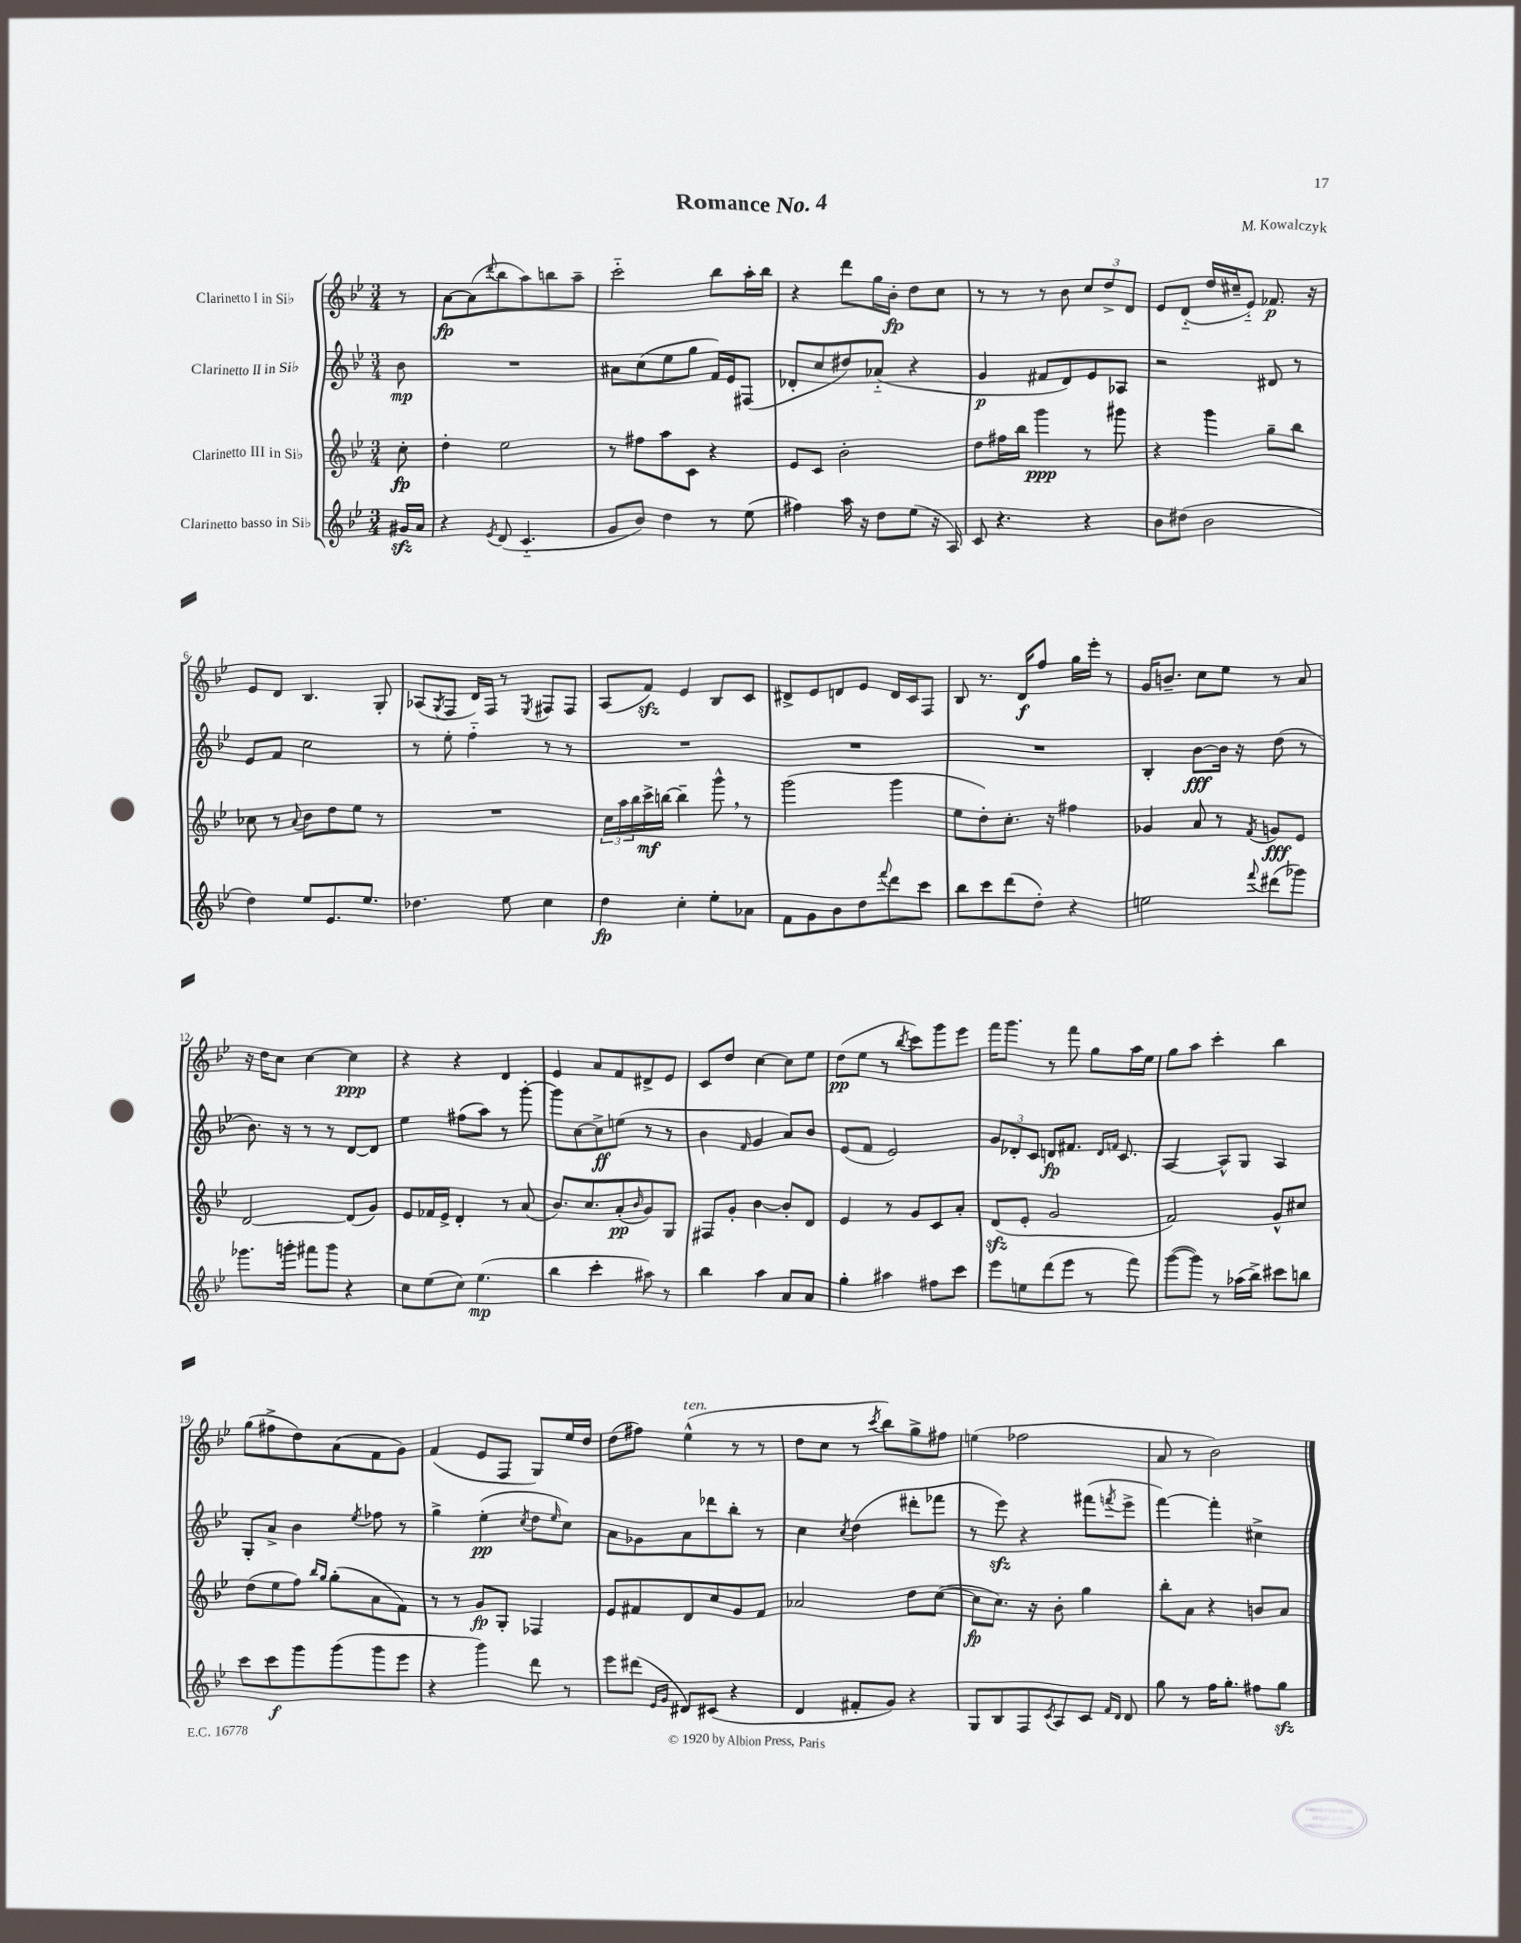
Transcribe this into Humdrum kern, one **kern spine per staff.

**kern	**dynam	**kern	**dynam	**kern	**dynam	**kern	**dynam
*part4	*part4	*part3	*part3	*part2	*part2	*part1	*part1
*staff4	*staff4	*staff3	*staff3	*staff2	*staff2	*staff1	*staff1
*I"Clarinetto basso in Si♭	*	*I"Clarinetto III in Si♭	*	*I"Clarinetto II in Si♭	*	*I"Clarinetto I in Si♭	*
*clefG2	*	*clefG2	*	*clefG2	*	*clefG2	*
*k[b-e-]	*	*k[b-e-]	*	*k[b-e-]	*	*k[b-e-]	*
*M3/4	*	*M3/4	*	*M3/4	*	*M3/4	*
=	=	=	=	=	=	=	=
16g#Xzz/LL	.	8cc'\	fp	8b-\	mp	8r	.
16a/JJ	.	.	.	.	.	.	.
=1	=1	=1	=1	=1	=1	=1	=1
4r	.	4dd'\	.	2.r	.	[8a\L	fp
.	.	.	.	.	.	(8a\]	.
8qe-/	.	.	.	.	.	8qqddd/	.
(8d/	.	2ee-\	.	.	.	8bb-\	.
4.c/	.	.	.	.	.	8aa\)	.
.	.	.	.	.	.	8bbn\	.
.	.	.	.	.	.	8aa~\J	.
=2	=2	=2	=2	=2	=2	=2	=2
8g/L	.	8r	.	8a#X\L	.	2ccc\	.
8b-/J)	.	8ff#X\L	.	(8cc\	.	.	.
4dd\	.	8aa\	.	8ee-\	.	.	.
.	.	8c\J	.	8gg\J	.	.	.
8r	.	4r	.	16f/LL)	.	8bb-\L	.
.	.	.	.	16e-/J	.	.	.
(8ee-\	.	.	.	(8F#X/J	.	16aa'\L	.
.	.	.	.	.	.	16bb-\JJ	.
=3	=3	=3	=3	=3	=3	=3	=3
4ff#X\)	.	8e-/L	.	8d-X'/L	.	4r	.
.	.	8c/J	.	8cc/	.	.	.
16aa\	.	2b-'\	.	8dd#X/)	.	8ddd\L	.
16r	.	.	.	.	.	.	.
8dd\L	.	.	.	(8a-X/J	.	16gg\L	.
.	.	.	.	.	.	16b-'\JJ	fp
(8ee-\J	.	.	.	4r	.	8dd\L	.
16r	.	.	.	.	.	8cc\J	.
16A/)	.	.	.	.	.	.	.
=4	=4	=4	=4	=4	=4	=4	=4
8c/	.	8dd\L	.	4g/	p	8r	.
4.r	.	16ff#X\L	.	.	.	8r	.
.	.	16bb-\JJ	.	.	.	.	.
.	.	4ggg\	ppp	8f#X/L	.	8r	.
.	.	.	.	8d/)	.	8b-\	.
4r	.	8r	.	8e-/	.	12cc/L	.
.	.	.	.	.	.	12dd^/	.
.	.	8ggg#X\	.	8A-X/J	.	.	.
.	.	.	.	.	.	12d/J	.
=5	=5	=5	=5	=5	=5	=5	=5
8b-\L	.	4r	.	2r	.	8e-/L	.
(8dd#X\J	.	.	.	.	.	(8d/J	.
2b-\	.	4ggg\	.	.	.	16dd/LL	.
.	.	.	.	.	.	16cc#X~/J	.
.	.	.	.	.	.	8e-/J)	.
.	.	8gg~\L	.	8d#X/	.	8.f-X/	p
.	.	8bb-\J	.	8r	.	.	.
.	.	.	.	.	.	16r	.
!!LO:LB:g=z
=6	=6	=6	=6	=6	=6	=6	=6
4dd\)	.	8cc-X\	.	8e-/L	.	8e-/L	.
.	.	8r	.	8f/J	.	8d/J	.
.	.	8qqa/	.	.	.	.	.
8ee-/L	.	8b-\L	.	2cc\	.	4.B-/	.
8.e-/	.	8dd\	.	.	.	.	.
.	.	8ee-\J	.	.	.	.	.
8.ee-/J	.	.	.	.	.	.	.
.	.	8r	.	.	.	8G'/	.
=7	=7	=7	=7	=7	=7	=7	=7
4.dd-X\	.	2.r	.	8r	.	(8A-X/L	.
.	.	.	.	.	.	8qG/	.
.	.	.	.	8ee-'\	.	8F/J	.
.	.	.	.	4ff\	.	16d/LL)	.
.	.	.	.	.	.	16F/JJ	.
8ee-\	.	.	.	.	.	8r	.
.	.	.	.	.	.	8qE-/	.
4cc\	.	.	.	8r	.	8F#X/L	.
.	.	.	.	8r	.	8F#/J	.
=8	=8	=8	=8	=8	=8	=8	=8
4dd\	fp	24cc\LL	.	2.r	.	(8A/L	.
.	.	24aa\	.	.	.	.	.
.	.	24bb-\	.	.	.	.	.
.	.	16ccc^\	mf	.	.	8fzz/J)	.
.	.	[16bbn\JJ	.	.	.	.	.
4cc'\	.	4bb~\]	.	.	.	4e-/	.
8ee-'\L	.	8ggg^^,\	.	.	.	8B-/L	.
8a-X\J	.	8r	.	.	.	8c/J	.
=9	=9	=9	=9	=9	=9	=9	=9
8f\L	.	(2ggg\	.	2.r	.	8d#X^/L	.
8g\	.	.	.	.	.	8e-/	.
8b-\	.	.	.	.	.	8dn/	.
8dd\	.	.	.	.	.	8e-/J	.
8qqfff/	.	.	.	.	.	.	.
8ddd\	.	4ggg\	.	.	.	16d/LL	.
.	.	.	.	.	.	16c/J	.
8ccc\J	.	.	.	.	.	8F/J	.
=10	=10	=10	=10	=10	=10	=10	=10
8bb-\L	.	8ee-\L	.	2.r	.	8B-/	.
8ccc\	.	8dd'\)	.	.	.	8.r	.
(8ddd\	.	8.cc'\J	.	.	.	.	.
.	.	.	.	.	.	16d/KL	f
8dd'\J)	.	.	.	.	.	8ff/J	.
.	.	16r	.	.	.	.	.
4r	.	4ff#X\	.	.	.	16gg\LL	.
.	.	.	.	.	.	16eee-'\JJ	.
.	.	.	.	.	.	8r	.
=11	=11	=11	=11	=11	=11	=11	=11
2een\	.	4g-X/	.	4B-'/	.	16g/KL	.
.	.	.	.	.	.	8.bn~/J	.
.	.	8a/	.	[8b-\L	fff	8cc\L	.
.	.	8r	.	16b-\Jk]	.	8ee-\J	.
.	.	.	.	16r	.	.	.
8qqfff/	.	8qf/	.	.	.	.	.
(8ddd#X\L	.	8gn/L	fff	(8dd\	.	8r	.
8ggg-X\J)	.	8e-/J	.	8r	.	8a/	.
!!LO:LB:g=z
=12	=12	=12	=12	=12	=12	=12	=12
8.ggg-X\L	.	[2d/	.	8.b-\)	.	16r	.
.	.	.	.	.	.	16dd\KL	.
.	.	.	.	.	.	8cc\J	.
16gggn'\Jk	.	.	.	16r	.	.	.
8fff#X\L	.	.	.	8r	.	[4cc\	.
8ggg\J	.	.	.	8r	.	.	.
4r	.	(8d/L]	.	[8d/L	.	4cc\]	ppp
.	.	8g/J)	.	8d/J]	.	.	.
=13	=13	=13	=13	=13	=13	=13	=13
8cc\L	.	8e-/L	.	4ee-\	.	4r	.
(8ee-\	.	16f-X/L	.	.	.	.	.
.	.	16e-^/JJ	.	.	.	.	.
8cc\J)	.	4d'/	.	(8ff#X\L	.	4r	.
(4.ee-\	mp	.	.	8aa\J)	.	.	.
.	.	8r	.	8r	.	4d/	.
.	.	(8a/	.	[8ggg'\	.	.	.
=14	=14	=14	=14	=14	=14	=14	=14
4bb-\	.	8.b-/L)	.	8ggg\L]	.	4e-/	.
.	.	.	.	[8cc\	.	.	.
.	.	8.cc/	.	.	.	.	.
4ccc'\	.	.	.	8cc^\]	ff	8a/L	.
.	.	(8a'/	pp	(8een\J	.	8f/	.
.	.	16qqb-/	.	.	.	.	.
8aa#X\)	.	8g/)	.	8r	.	8d#X^/	.
8r	.	8G/J	.	8r	.	8e-/J	.
=15	=15	=15	=15	=15	=15	=15	=15
4bb-\	.	8F#X/L	.	4b-\	.	8c/L	.
.	.	8g'/J	.	.	.	8dd/J	.
.	.	.	.	16qqf/	.	.	.
4aa\	.	[4b-\	.	4g/	.	[4cc\	.
8a/L	.	8b-'/L]	.	8a/L)	.	8cc\L]	.
8a/J	.	8d/J	.	8b-/J	.	8ee-\J	.
=16	=16	=16	=16	=16	=16	=16	=16
4gg'\	.	4e-/	.	(8e-/L	.	(8dd\L	pp
.	.	.	.	8f/J	.	8ee-\J	.
4aa#X\	.	8r	.	2e-/)	.	8r	.
.	.	.	.	.	.	8qbb-/	.
.	.	8g/L	.	.	.	8ccc\L)	.
8ff#X\L	.	8c/	.	.	.	8ggg\	.
8ccc\J	.	8a'/J	.	.	.	8eee-\J	.
=17	=17	=17	=17	=17	=17	=17	=17
8eee-\L	.	(8dzz/L	.	12g/L	.	16fff\KL	.
.	.	.	.	.	.	8.ggg\J	.
.	.	.	.	12d-X'/	.	.	.
8een\	.	8e-'/J	.	.	.	.	.
.	.	.	.	12c/J	.	.	.
(8ddd\	.	2g/	.	8dn/L	fp	8r	.
8eee-\J	.	.	.	8.f#X/J	.	8fff\	.
8r	.	.	.	.	.	8gg\L	.
.	.	.	.	16qqd/LL	.	.	.
.	.	.	.	16qqfn/JJ	.	.	.
.	.	.	.	8.c/	.	.	.
8fff\)	.	.	.	.	.	16aa\L	.
.	.	.	.	.	.	16ee-\JJ	.
=18	=18	=18	=18	=18	=18	=18	=18
([8ggg\L	.	2f/)	.	[4A/	.	8gg\L	.
8ggg\J])	.	.	.	.	.	8aa\J	.
8r	.	.	.	8A^^/L]	.	4ccc'\	.
(16aa-X\LL	.	.	.	8G/J	.	.	.
16bb-^\JJ)	.	.	.	.	.	.	.
8ccc#X\L	.	8g^^/L	.	4A/	.	4bb-\	.
8bbn\J	.	8cc#X/J	.	.	.	.	.
!!LO:LB:g=z
=19	=19	=19	=19	=19	=19	=19	=19
8ccc\L	.	(8dd\L	.	8G'/L	.	(8gg\L	.
8ccc\	f	8ee-\	.	8a^/J	.	8ff#X^\	.
8ggg\	.	8ff\J)	.	4b-\	.	8dd\)	.
.	.	16qqbb-/LL	.	.	.	.	.
.	.	16qqgg/JJ	.	.	.	.	.
(8ggg\	.	(8gg'\L	.	.	.	(8a\	.
.	.	.	.	8qee-/	.	.	.
8ggg\	.	8a\	.	8ff-X\	.	8f\	.
8eee-\J	.	8f\J)	.	8r	.	8g\J)	.
=20	=20	=20	=20	=20	=20	=20	=20
4r	.	8r	.	4gg^\	.	(4f/	.
.	.	8r	.	.	.	.	.
4ggg\)	.	8g/L	fp	(4ee-'\	pp	8e-/L	.
.	.	8G'/J	.	.	.	8F/J	.
.	.	.	.	8qcc/	.	.	.
8ddd\	.	4F-X/	.	8dd\L	.	8G/L)	.
.	.	.	.	16qqee-/	.	.	.
8r	.	.	.	8cc\J)	.	16ee-/L	.
.	.	.	.	.	.	16dd/JJ	.
=21	=21	=21	=21	=21	=21	=21	=21
8eee-\L	.	8e-/L	.	8a\L	.	(8dd\L	.
(8ddd#X\J	.	8f#X/	.	8g-X\	.	8ff#X\J)	.
16qqe-/LL	.	.	.	.	.	.	.
16qqg/JJ	.	.	.	.	.	.	.
!	!	!	!	!	!	!LO:TX:a:i:t=ten.	!
8d#X/L)	.	8d/	.	8a\	.	(4ee-^^\	.
(8c#X/J	.	8cc/	.	8ddd-X\	.	.	.
4r	.	8g/	.	8bb-'\J	.	8r	.
.	.	8f#/J	.	8r	.	8r	.
=22	=22	=22	=22	=22	=22	=22	=22
4d/	.	2a-X/	.	4cc\	.	8dd\L	.
.	.	.	.	.	.	8cc\J	.
.	.	.	.	8qcc/	.	.	.
8f#X'/L	.	.	.	(4dd\	.	8r	.
.	.	.	.	.	.	8qccc/	.
8g/J)	.	.	.	.	.	8bb-\L)	.
4r	.	8dd\L	.	8ddd#X'\L	.	8gg^\	.
.	.	([8cc\J	.	8fff-X\J	.	8ff#X\J	.
=23	=23	=23	=23	=23	=23	=23	=23
8G/L	.	8cc\L]	fp	8r	.	(4een\	.
8B-/	.	8.cc\J)	.	8eee-zz\)	.	.	.
8F/	.	.	.	4r	.	2ff-X\	.
.	.	16r	.	.	.	.	.
8qc/	.	.	.	.	.	.	.
8A/	.	8b-'\	.	.	.	.	.
8c/J	.	4gg\	.	(8fff#X\L	.	.	.
16qqf/LL	.	.	.	.	.	.	.
16qqd/JJ	.	.	.	8qfffn/	.	.	.
8d/	.	.	.	8eee-^\J	.	.	.
=24	=24	=24	=24	=24	=24	=24	=24
8gg\	.	8bb-'\L	.	[4fff\)	.	8a/	.
8r	.	8a\J	.	.	.	8r	.
16ff\KL	.	4r	.	4fff'\]	.	2b-\)	.
8.gg'\J	.	.	.	.	.	.	.
8ff#X\L	.	8bn/L	.	4cc#X^\	.	.	.
8ggzz\J	.	8a/J	.	.	.	.	.
==	==	==	==	==	==	==	==
*-	*-	*-	*-	*-	*-	*-	*-
